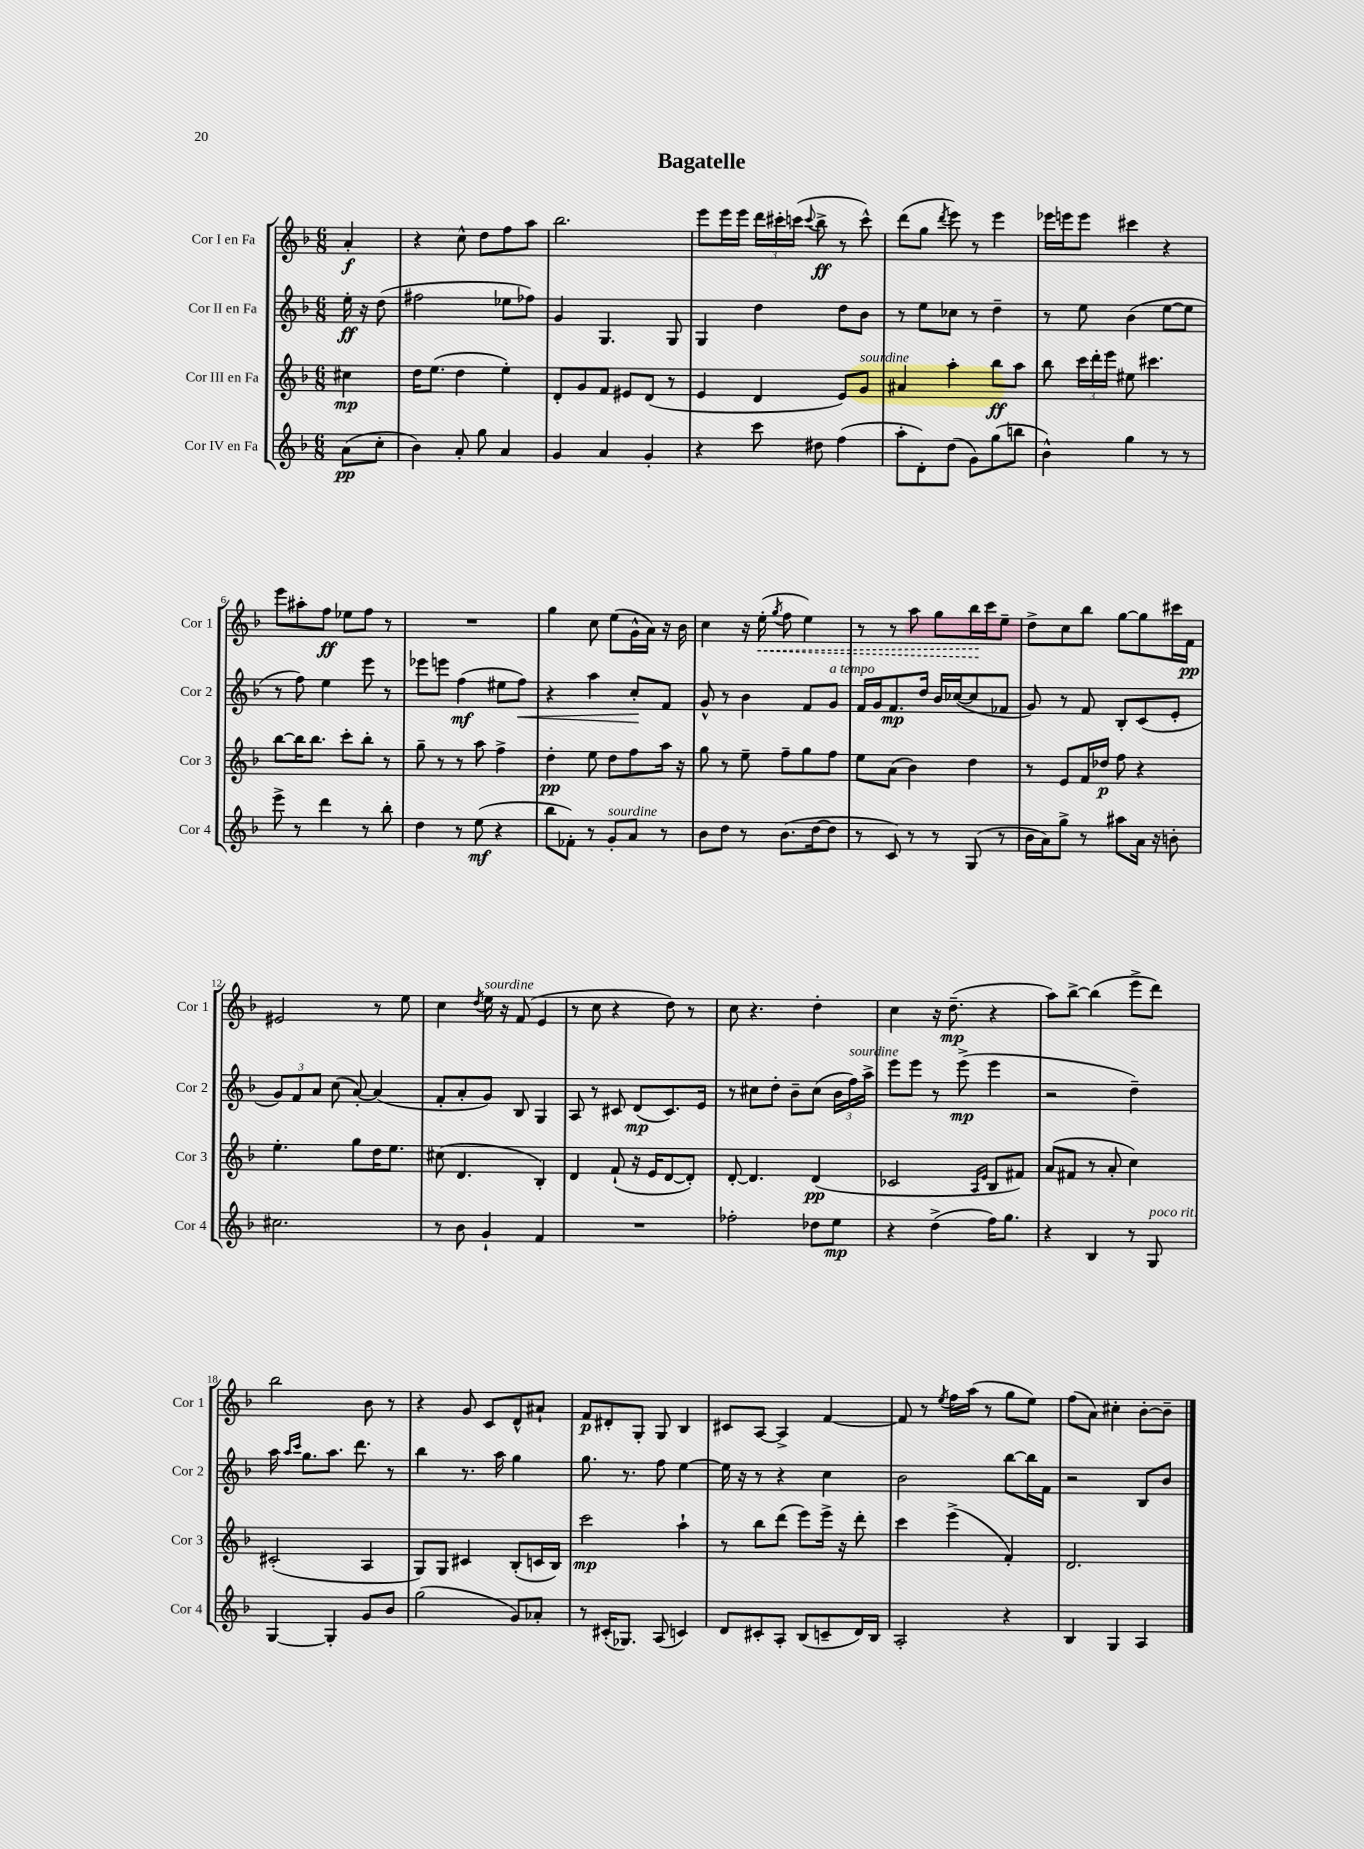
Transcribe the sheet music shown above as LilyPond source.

\header { title = "Bagatelle" }
<<
\new StaffGroup <<
\new Staff = "s0" \with { instrumentName = "Cor I en Fa" shortInstrumentName = "Cor 1" } {
    \clef treble \key f \major \numericTimeSignature \time 6/8 \partial 4
    \autoBeamOff a'4-.\f |
    r4 c''8-^ d''8[ f''8 a''8] |
    bes''2. |
    e'''8[ e'''16 e'''16] \tuplet 3/2 { d'''16[ cis'''16-. c'''16]( } \appoggiatura { c'''8 } bes''8->\ff r8 c'''8-^) |
    d'''8[( g''8] \acciaccatura { d'''8 } e'''8) r8 e'''4 |
    ees'''16[ e'''16 e'''8] cis'''4 r4 |
    e'''8[ ais''8-. f''8]\ff ees''8[ f''8] r8 |
    R2. |
    g''4 c''8 e''8[( g'16-^ a'16]) r16 bes'16 |
    c''4 r16 \once \override Hairpin.style = #'dashed-line e''16-.\<( \acciaccatura { g''8 } f''8 e''4) |
    r8 r8 a''8 g''8[ bes''16\! c'''16 e''8]-- |
    d''8[-> c''8 bes''8] g''8[~ g''8 cis'''16 f'16]\pp |
    eis'2 r8 e''8 |
    c''4 \acciaccatura { d''8 } e''16^\markup { \italic "sourdine" } r16 f'8( e'4 |
    r8 c''8 r4 d''8) r8 |
    c''8 r4. d''4-. |
    c''4 r16 d''8.--\mp( r4 |
    a''8[) bes''8]~-> bes''4( e'''8[-> d'''8]) |
    bes''2 bes'8 r8 |
    r4 g'8 c'8[ d'8-^ ais'8]-! |
    f'8[\p dis'8-. g8]-. g8 bes4 |
    cis'8[ a8]~ a4-> f'4~ |
    f'8 r8 \acciaccatura { e''8 } f''16[ a''16]( r8 g''8[ e''8]) |
    f''8[( a'8]) cis''4-. bes'8[~-. bes'8]-- \bar "|." |
}
\new Staff = "s1" \with { instrumentName = "Cor II en Fa" shortInstrumentName = "Cor 2" } {
    \clef treble \key f \major \numericTimeSignature \time 6/8 \partial 4
    \autoBeamOff e''16-.\ff r16 d''8( |
    fis''2 ees''8[ fes''8]) |
    g'4 g4. g8 |
    g4 d''4 d''8[ bes'8] |
    r8 e''8[ ces''8] r8 d''4-- |
    r8 e''8 bes'4( e''8[~ e''8] |
    r8 f''8) e''4 e'''8 r8 |
    ees'''8[ e'''8] f''4\mf( eis''8[ f''8]\<) |
    r4 a''4 c''8[-.\! f'8] |
    g'8-^ r8 bes'4 f'8[ g'8]^\markup { \italic "a tempo" } |
    f'16[ g'16 f'8.\mp d''16] bes'16[ ces''16~( ces''8 fes'8] |
    g'8) r8 f'8 bes8[-. c'8( e'8]-. |
    \tuplet 3/2 { g'8[) f'8 a'8] } c''8( a'8~-.) a'4( |
    f'8[-. a'8-. g'8]) bes8 g4 |
    a8 r8 cis'8 d'8[\mp( cis'8.) e'16] |
    r8 cis''8[ d''8]-. bes'8[-- cis''8]( \tuplet 3/2 { bes'16[ f''16^\markup { \italic "sourdine" }) a''16]-> } |
    e'''8[ e'''8] r8 e'''8->\mp( e'''4 |
    r2 d''4--) |
    a''16 \grace { a''16[ c'''16] } g''8.[ a''8.] d'''8. r8 |
    bes''4 r8. a''16 g''4 |
    g''8. r8. f''8 e''4~ |
    e''16 r16 r8 r4 c''4 |
    bes'2 bes''8[~ bes''16 f'16] |
    r2 bes8[ bes'8] \bar "|." |
}
\new Staff = "s2" \with { instrumentName = "Cor III en Fa" shortInstrumentName = "Cor 3" } {
    \clef treble \key f \major \numericTimeSignature \time 6/8 \partial 4
    \autoBeamOff cis''4\mp |
    d''16[ e''8.]( d''4 e''4-.) |
    d'8[-. g'8 f'8] eis'8[ d'8]( r8 |
    e'4 d'4 e'8[) g'8]^\markup { \italic "sourdine" } |
    ais'4 a''4-. bes''8[\ff a''8] |
    bes''8 \tuplet 3/2 { c'''16[ d'''16-. e'''16] } eis''8 cis'''4. |
    bes''8[~ bes''16 bes''8.] c'''8[-. bes''8]-. r8 |
    g''8-- r8 r8 a''8 f''4-> |
    d''4-.\pp e''8 d''8[ f''8 a''16] r16 |
    g''8 r8 e''8-- f''8[-- g''8 f''8] |
    e''8[ a'8]( bes'4) d''4 |
    r8 e'8[ f'16 des''16]\p f''8 r4 |
    e''4.-. g''8[ d''16 e''8.] |
    cis''8( d'4. bes4-.) |
    d'4 f'8-!( r16 e'16[ d'8~ d'8]-.) |
    d'8~-. d'4. d'4\pp( |
    ces'2 \grace { a16[ e'16] } bes8[ fis'8]) |
    a'8[( fis'8] r8 a'8-. c''4) |
    cis'2-.( a4 |
    g8[) g8] cis'4 bes8[-.( c'16 bes16]) |
    c'''2\mp a''4-! |
    r8 bes''8[ d'''8]( e'''8[) e'''16]-> r16 d'''8-. |
    c'''4 e'''4->( f'4-.) |
    d'2. \bar "|." |
}
\new Staff = "s3" \with { instrumentName = "Cor IV en Fa" shortInstrumentName = "Cor 4" } {
    \clef treble \key f \major \numericTimeSignature \time 6/8 \partial 4
    \autoBeamOff a'8[\pp( c''8]-. |
    bes'4) a'8-. g''8 a'4 |
    g'4 a'4 g'4-. |
    r4 c'''8 dis''8 f''4( |
    a''8[-. d'8-.) d''8]( g'8[) g''8( b''8] |
    bes'4-^) g''4 r8 r8 |
    e'''8-> r8 d'''4 r8 bes''8-. |
    d''4 r8 e''8\mf( r4 |
    bes''8[ fes'8]-.) r8 g'8[-.^\markup { \italic "sourdine" } a'8] r8 |
    bes'8[ d''8] r8 bes'8.[( d''16~ d''8] |
    r8 c'8) r8 r8 g8( r8 |
    bes'16[ a'16) g''8]-> r8 ais''8[ a'16] r16 b'8-. |
    cis''2. |
    r8 bes'8 g'4-! f'4 |
    R2. |
    fes''2-. des''8[ e''8]\mp |
    r4 d''4->( f''16[) g''8.] |
    r4 bes4 r8 g8^\markup { \italic "poco rit." } |
    g4~ g4-. g'8[ bes'8] |
    g''2( g'8[) aes'8]-. |
    r8 cis'16[-.( ges8.]) a8( c'4) |
    d'8[ cis'8-. a8]-. bes8[( c'8-- d'16) bes16] |
    a2-. r4 |
    bes4 g4 a4 \bar "|." |
}
>>
>>
